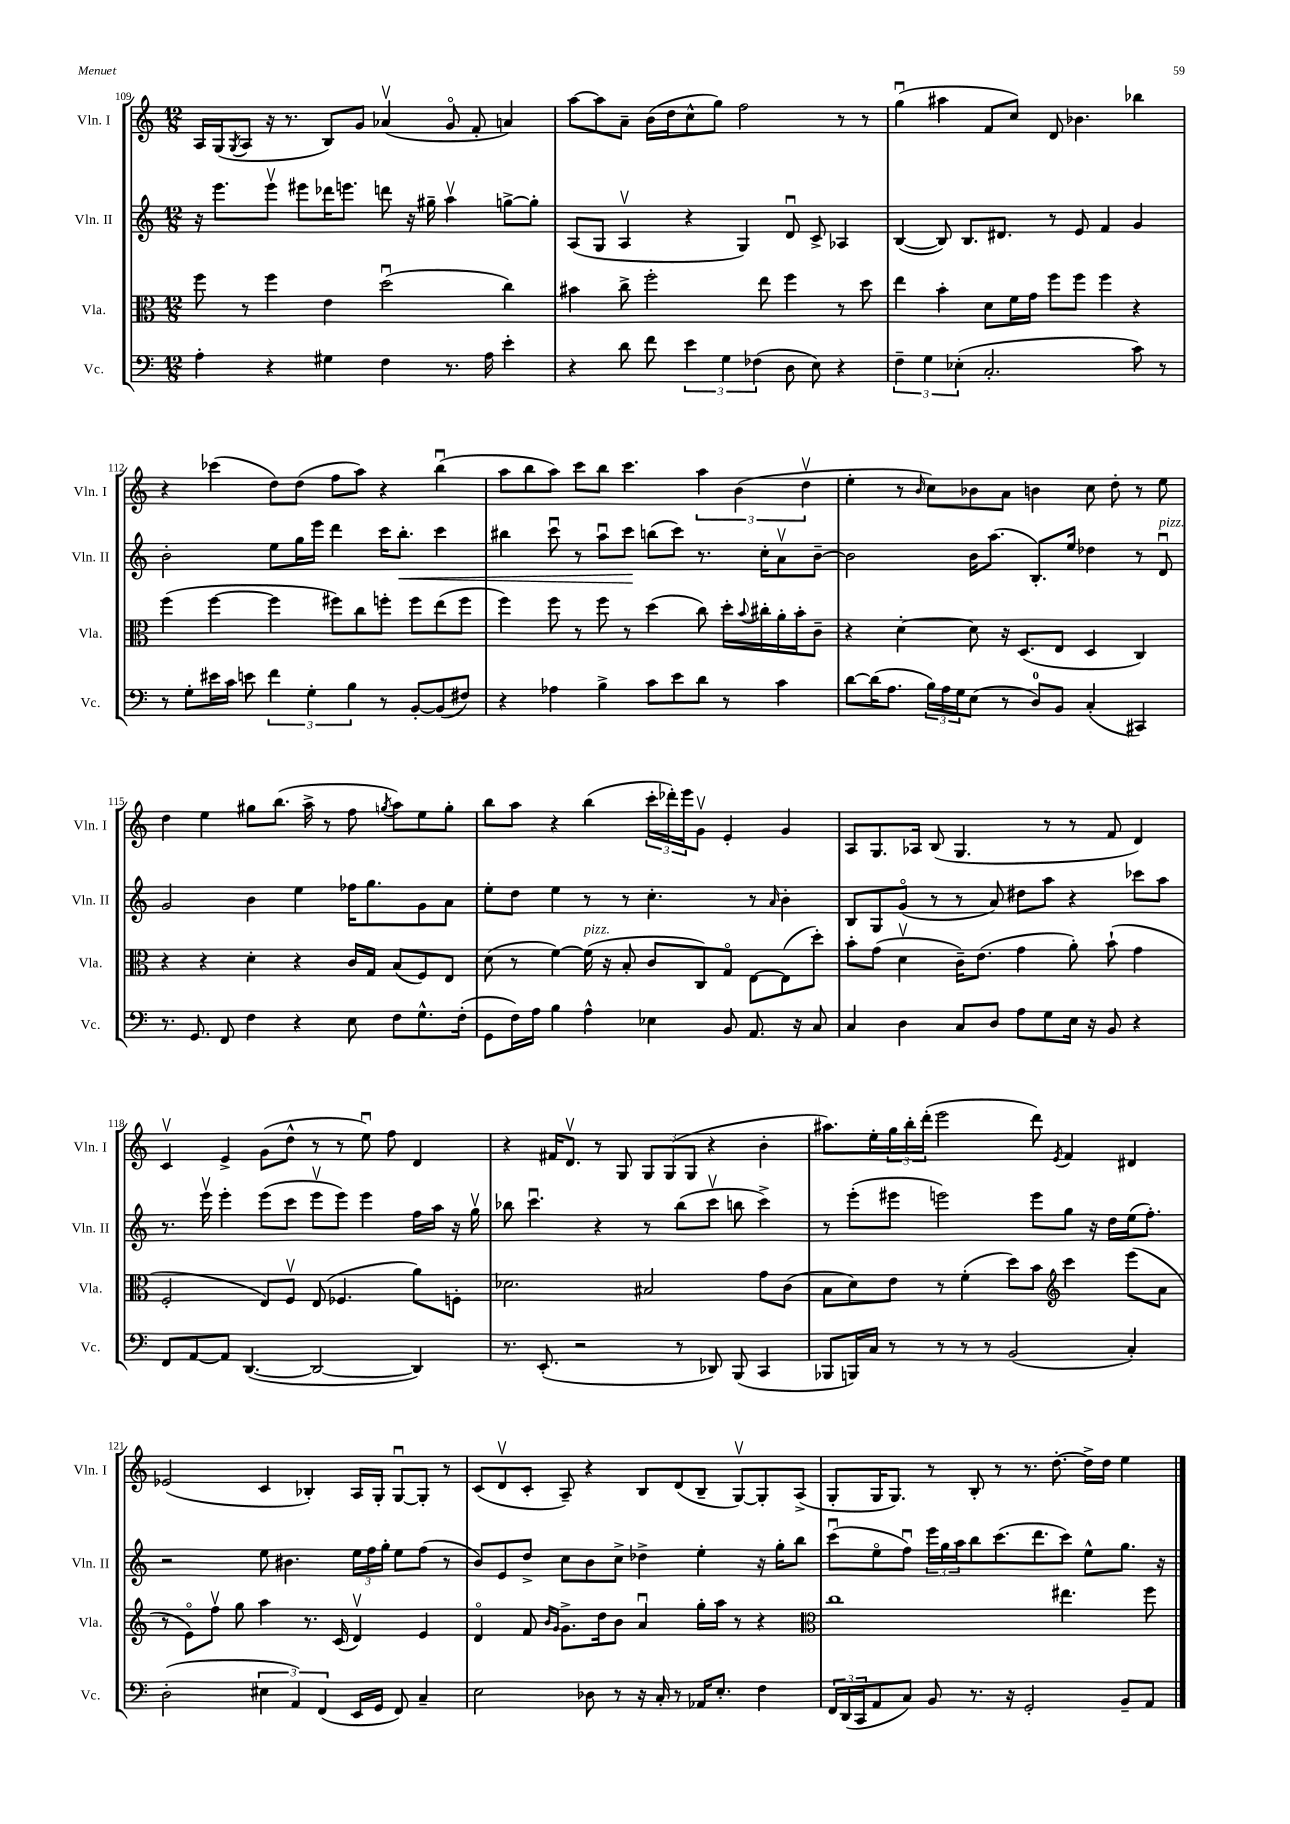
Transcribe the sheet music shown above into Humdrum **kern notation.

**kern	**kern	**kern	**kern
*staff4	*staff3	*staff2	*staff1
*clefF4	*clefC3	*clefG2	*clefG2
*k[]	*k[]	*k[]	*k[]
*M12/8	*M12/8	*M12/8	*M12/8
4A'\	8ff\	16r	16A/LL
.	.	8.eee\L	(16G/J
.	.	.	8qG/
.	8r	.	8A/J
4r	4ff\	8eeev\J	16r
.	.	.	8.r
.	.	8eee#\L	.
4G#\	4e\	16ddd-\K	8B/L)
.	.	8.eee\J	.
.	.	.	8g/J
4F\	(2ddu\	8ddd\	(4a-v/
.	.	16r	.
.	.	16gg#~\	.
8.r	.	4aav\	8go/
.	.	.	8f'/
16A\	.	.	.
4e'\	4cc\)	[8gg^\L	4a/)
.	.	8gg'\]J	.
=	=	=	=
4r	4b#\	(8A/L	[8aa\L
.	.	8G/J	8aa\]
8d\	8cc^\	4Av/	8a~\J
8f\	2ff'\	.	(16b\LL
.	.	.	16dd\J
6e\	.	4r	8cc^^\
.	.	.	8gg\J)
6G\	.	.	.
.	.	4G/)	2ff\
(6F-\	.	.	.
.	8ee\	.	.
8D\	4ff\	8du/	.
8E\)	.	8c^/	.
4r	8r	4A-/	8r
.	8dd\	.	8r
=	=	=	=
6F~\	4ee\	([4B/	(4ggu\
6G\	.	.	.
.	4b'\	8B/])	4aa#\
(6E-'\	.	.	.
.	.	8.B/L	.
2.C'/	8d\L	.	8f/L
.	.	8.d#/J	.
.	16f\L	.	8cc/J)
.	16g\JJ	.	.
.	8ff\L	8r	8d/
.	8ff\J	8e/	4.b-\
.	4ff\	4f/	.
8c\)	4r	4g/	4bb-\
8r	.	.	.
=	=	=	=
8r	(4ff\	2b'\	4r
8G'\L	.	.	.
16e#\L	[4ff\	.	(4ccc-\
16c\JJ	.	.	.
8e\	.	.	.
6f\	4ff\]	8ee\L	8dd\L)
.	.	16gg\L	(8dd\J
6G'\	.	.	.
.	.	16eee\JJ	.
.	8ff#\L)	4ddd\	8ff\L
6B\	.	.	.
.	8cc\	.	8aa\J)
8r	8ff'\J	16ccc\LK	4r
.	.	8.bb'\J	.
[8BB'/L	8ff\L	.	.
(8BB/]	(8ee\	4ccc\	(4bbu\
8F#/J)	8ff\J	.	.
=	=	=	=
4r	4ff\)	4bb#\	8aa\L
.	.	.	8bb\
4A-\	8ff\	8cccu\	8aa\J)
.	8r	8r	8ccc\L
4B^\	8ff\	8aau\L	8bb\J
.	8r	8ccc\J	4.ccc\
8c\L	(4dd\	(8bb\L	.
8e\	.	8ccc\J)	.
8d\J	8cc\)	8.r	6aa\
8r	16dd'\LL	.	.
.	.	.	(6b\
.	8qqb/	.	.
.	16cc#'\	16cc'\LK	.
4c\	16a'\	8av\	.
.	16b'\J	.	.
.	.	.	6ddv\
.	8c~\J	[8b~\J	.
=	=	=	=
[8d\L	4r	2b\]	4ee'\
(16d\]K	.	.	.
8.A\J	.	.	.
.	[4d'\	.	8r
.	.	.	16qqb/
24B\LL)	.	.	8cc\L)
24A\	.	.	.
24G\J	.	.	.
(8E\J	8d\]	16b\LK	8b-\
.	.	(8.aa\J	.
8r	16r	.	8a\J
.	(8.D/L	.	.
8D/L)	.	8.B'/L)	4b\
8BB/J	8E/J	.	.
.	.	16ee/Jk	.
(4C'/	4D/	4dd-\	8cc\
.	.	.	8dd'\
4CC#/)	4C/)	8r	8r
.	.	8du/	8ee\
=	=	=	=
8.r	4r	2g/	4dd\
8.GG/	.	.	.
.	4r	.	4ee\
8FF/	.	.	.
4F\	4d'\	4b\	8gg#\L
.	.	.	(8.bb\J
4r	4r	4ee\	.
.	.	.	16aa^\
.	.	.	8r
8E\	16c/LL	16ff-\LK	8ff\
.	16G/JJ	8.gg\	.
.	.	.	8qgg/
8F\L	(8B/L	.	8aa\L)
8.G^^\	8F/)	8g\	8ee\
.	8E/J	8a\J	8gg'\J
(16F'\Jk	.	.	.
=	=	=	=
8GG\L	(8d\	8ee'\L	8bb\L
16F\L)	8r	8dd\J	8aa\J
16A\JJ	.	.	.
4B\	[4f\)	4ee\	4r
4A^^\	(16f\]	8r	(4bb\
.	16r	.	.
.	8B'/	8r	.
4E-\	8c/L	4.cc'\	24ccc'\LL
.	.	.	24ddd-'\)
.	.	.	24eee\J
.	8C/)	.	8gv\J
8BB/	8Go/J	.	4e'/
8.AA/	[8E\L	8r	.
.	.	16qqa/	.
.	(8E\]	4b'\	4g/
16r	.	.	.
8C/	8dd'\J)	.	.
=	=	=	=
4C/	8b'\L	8B/L	8A/L
.	(8g\J	8G/	8.G/
4D\	4dv\	(8go/J	.
.	.	.	16A-/Jk
.	.	8r	(8B/
8C/L	16c~\LK)	8r	4.G/
.	(8.e\J	.	.
8D/J	.	8a/)	.
8A\L	4g\	8dd#\L	.
8G\	.	8aa\J	8r
16E\Jk	8a'\)	4r	8r
16r	.	.	.
8BB/	(8b`\	.	8f/
4r	4g\	8ccc-\L	4d/)
.	.	8aa\J	.
=	=	=	=
8FF/L	2F'/	8.r	4cv/
[8AA/	.	.	.
.	.	16eeev\	.
8AA/]J	.	4eee'\	4e^/
([4.DD/	.	.	.
.	8E/L)	(8eee\L	(8g\L
.	8Fv/J	8ccc\J	8dd^^\J
2DD/_	(8E/	8eeev\L	8r
.	4.F-/	8eee\J)	8r
.	.	4eee\	8eeu\)
.	.	.	8ff\
4DD/])	8a\L)	16ff\LL	4d/
.	.	16aa\JJ	.
.	8F'\J	16r	.
.	.	16ggv\	.
=	=	=	=
8.r	2.d-\	8bb-\	4r
.	.	4.cccu\	.
(8.EE'/	.	.	.
.	.	.	16f#/LK
.	.	.	8.dv/J
2r	.	.	.
.	.	4r	8r
.	.	.	8G/
.	2B#/	8r	12G/L
.	.	.	(12G/
8r	.	(8bb-\L	.
.	.	.	12G/J
8DD-/)	.	8cccv\J	4r
(8BBB/	.	8bb\	.
4CC/	8g\L	4ccc^\)	4b'\
.	(8c\J	.	.
=	=	=	=
8BBB-/L	8B\L	8r	8.aa#\L)
16BBB/L)	8d\)	(8eee'\L	.
16C/JJ	.	.	16ee'\L
8r	8e\J	8eee#\J	24gg\
.	.	.	24bb'\
.	.	.	(24ddd'\JJ
8r	8r	2eee\)	2eee\
8r	(4f'\	.	.
8r	.	.	.
(2BB/	8dd\L)	.	.
.	8b\J	8eee\L	8ddd\)
*	*clefG2	*	*
.	.	.	8qe/
.	4ccc\	8gg\J	4f/
.	.	16r	.
.	.	16dd\LL	.
4C'/)	(8eee\L	(16ee\J	4d#/
.	.	8.ff'\J)	.
.	8a\J	.	.
=	=	=	=
(2D'\	8r	2r	(2e-/
.	8eo\L)	.	.
.	8ffv\J	.	.
.	8gg\	.	.
6E#\	4aa\	8ee\	4c/
.	.	4.b#\	.
6AA/)	.	.	.
.	8.r	.	4B-'/)
(6FF/	.	.	.
.	(16c/	.	.
16EE/LL	4dv/)	24ee\LL	16A/LL
.	.	24ff\	.
16GG/JJ	.	.	16G'/JJ
.	.	24gg'\JJ	.
8FF/)	.	8ee\L	[8Gu/L
4C~/	4e/	(8ff\J	8G'/]J
.	.	8r	8r
=	=	=	=
2E\	4do/	8b/L)	(8c/L
.	.	8e/	8dv/
.	8f/	8dd^/J	8c'/J
.	16qqb/LL	.	.
.	16qqg/JJ	.	.
.	8.g^\L	8cc\L	8A~/)
8D-\	.	8b\	4r
.	16dd\k	.	.
8r	8b\J	8cc^\J	.
16r	4au/	4dd-^\	8B/L
16C'/	.	.	.
8r	.	.	(8d/
16AA-/LK	16gg'\LL	4ee'\	8B~/J
8.E'/J	16aa\JJ	.	.
.	8r	.	[8Gv/L)
4F\	4r	16r	8G'/]
.	.	16gg'\LK	.
.	.	8bb\J	(8A^/J
=	=	=	=
*	*clefC3	*	*
24FF/LL	1cc	(8cccu\L	8G'/L
(24DD/	.	.	.
24CC/J	.	.	.
8AA/	.	8eeo\	16G/K
.	.	.	8.G/J)
8C/J)	.	8ffu\J)	.
8BB/	.	24eee\LL	8r
.	.	24gg\	.
.	.	24aa\J	.
8.r	.	8bb\	8B'/
.	.	(8.ccc\	8r
16r	.	.	.
2GG'/	.	.	8.r
.	.	8.ddd\	.
.	.	.	[8.dd'\
.	4.ee#\	8ccc\J)	.
.	.	8ee^^\L	16dd^\]LL
.	.	.	16dd\JJ
8BB~/L	.	8.gg\J	4ee\
8AA/J	8ff\	.	.
.	.	16r	.
==	==	==	==
*-	*-	*-	*-
